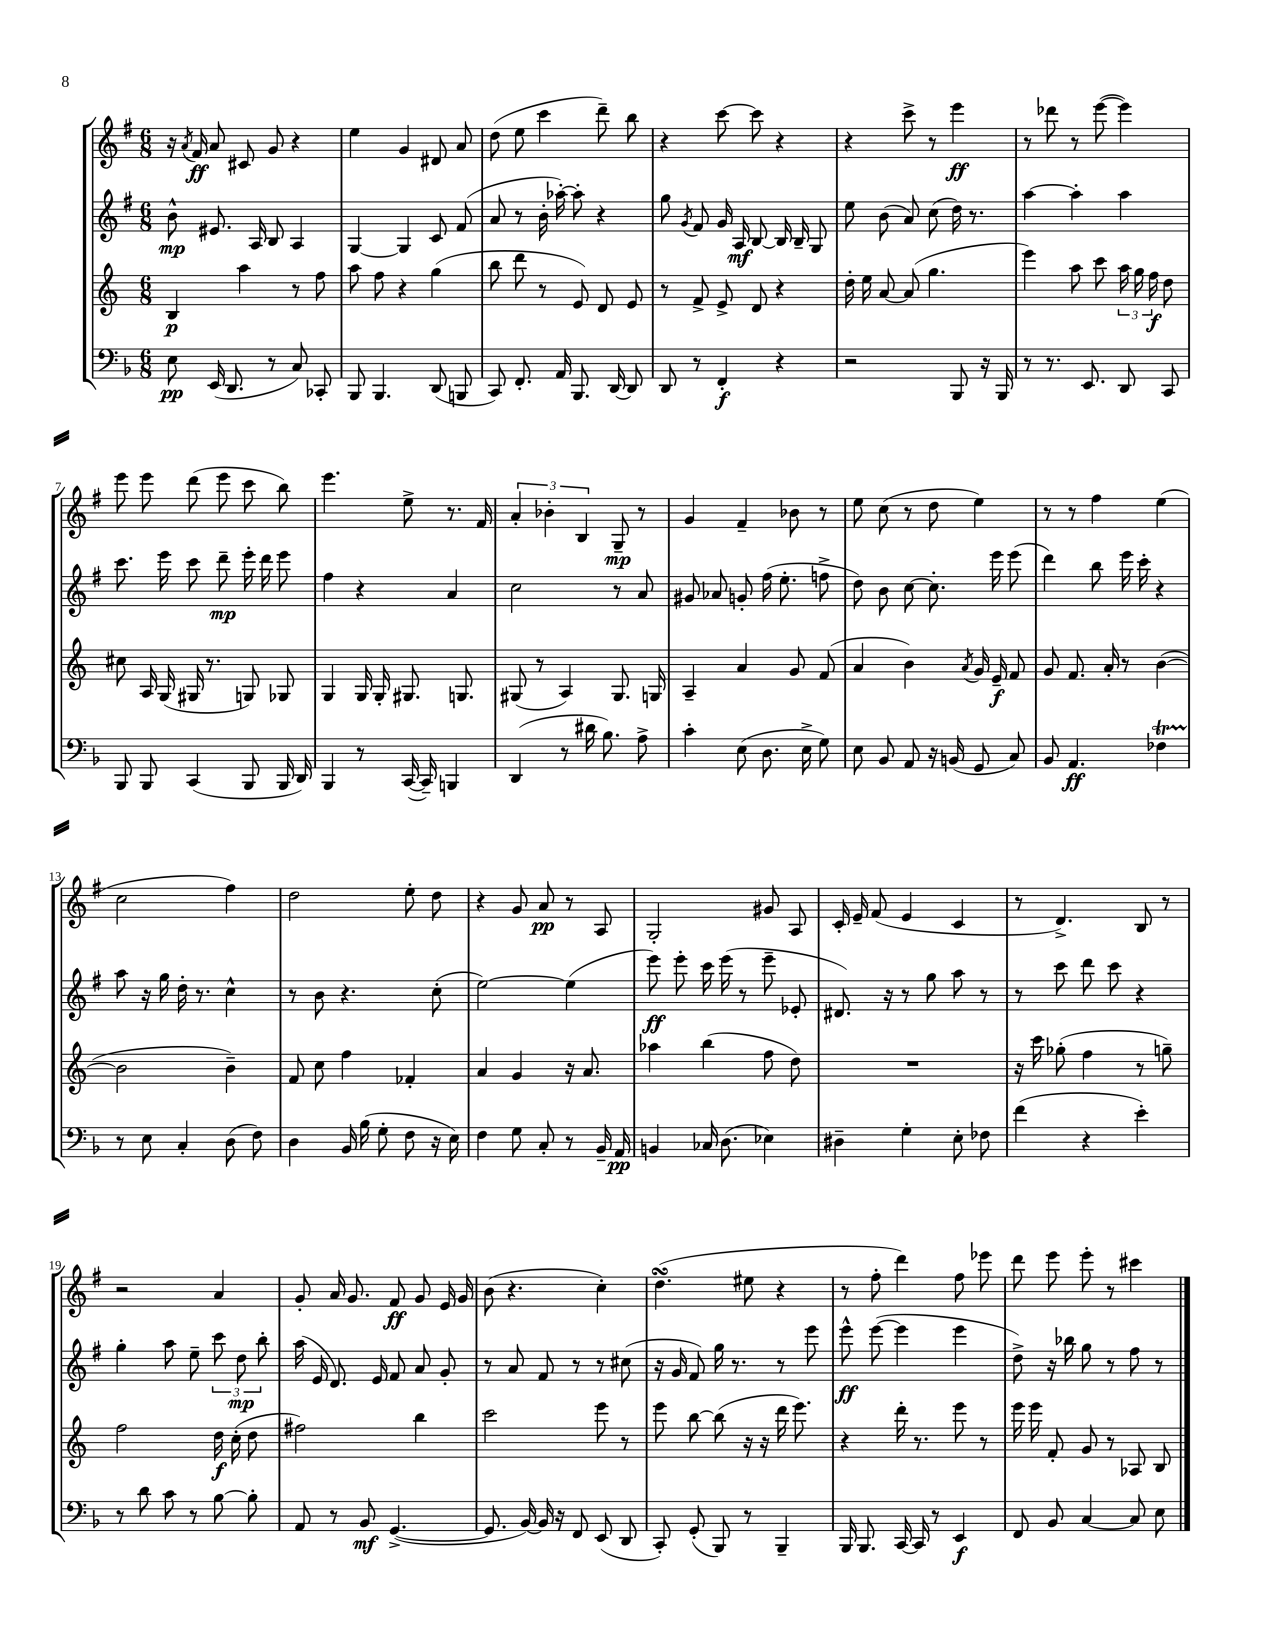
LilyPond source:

<<
\new StaffGroup <<
\new Staff = "s0" {
    \clef treble \key g \major \numericTimeSignature \time 6/8
    \autoBeamOff r16 \acciaccatura { a'8 } fis'16\ff a'8 cis'8 g'8 r4 |
    e''4 g'4 dis'8 a'8 |
    d''8( e''8 c'''4 d'''8--) b''8 |
    r4 c'''8~ c'''8 r4 |
    r4 c'''8-> r8 e'''4\ff |
    r8 des'''8 r8 e'''8~( e'''4) |
    e'''8 e'''8 d'''8( e'''8 c'''8 b''8) |
    e'''4. e''8-> r8. fis'16 |
    \tuplet 3/2 { a'4-. bes'4-. b4 } g8--\mp r8 |
    g'4 fis'4-- bes'8 r8 |
    e''8 c''8( r8 d''8 e''4) |
    r8 r8 fis''4 e''4( |
    c''2 fis''4) |
    d''2 e''8-. d''8 |
    r4 g'8 a'8\pp r8 a8 |
    g2-. gis'8 a8 |
    c'16-. e'16-- fis'8( e'4 c'4 |
    r8 d'4.->) b8 r8 |
    r2 a'4 |
    g'8-. a'16 g'8. fis'8\ff g'8 e'16 g'16 |
    b'8( r4. c''4-.) |
    d''4.\turn( eis''8 r4 |
    r8 fis''8-. d'''4) fis''8 ees'''8 |
    d'''8 e'''8 e'''8-. r8 cis'''4 \bar "|." |
}
\new Staff = "s1" {
    \clef treble \key g \major \numericTimeSignature \time 6/8
    \autoBeamOff b'8-^\mp eis'8. a16 b8 a4 |
    g4~ g4 c'8 fis'8( |
    a'8 r8 b'16-. aes''16~-.) aes''8-. r4 |
    g''8 \acciaccatura { g'8 } fis'8 g'16 a16\mf b8~ b16 b16-- g8 |
    e''8 b'8( a'8) c''8( d''16) r8. |
    a''4~ a''4-. a''4 |
    c'''8. e'''16 c'''8 d'''8--\mp e'''16-. d'''16 e'''8 |
    fis''4 r4 a'4 |
    c''2 r8 a'8 |
    gis'8 aes'8 g'8-. fis''16( e''8.-. f''8-> |
    d''8) b'8 c''8~ c''8.-. e'''16 e'''8( |
    d'''4) b''8 e'''16 c'''16-. r4 |
    a''8 r16 g''16 d''16-. r8. c''4-^ |
    r8 b'8 r4. c''8-.( |
    e''2~) e''4( |
    e'''8\ff) e'''8-. c'''16 e'''16( r8 e'''8-- ees'8-. |
    dis'8.) r16 r8 g''8 a''8 r8 |
    r8 c'''8 d'''8 c'''8 r4 |
    g''4-. a''8 e''8-- \tuplet 3/2 { c'''8 d''8\mp b''8-. } |
    a''16( e'16 d'8.) e'16 fis'8 a'8 g'8-. |
    r8 a'8 fis'8 r8 r8 cis''8( |
    r16 g'16 fis'8) g''16 r8. r8 e'''8 |
    e'''8-^\ff e'''8~( e'''4 e'''4 |
    d''8->) r16 bes''16 g''8 r8 fis''8 r8 \bar "|." |
}
\new Staff = "s2" {
    \clef treble \key c \major \numericTimeSignature \time 6/8
    \autoBeamOff b4\p a''4 r8 f''8 |
    a''8 f''8 r4 g''4( |
    b''8 d'''8 r8 e'8) d'8 e'8 |
    r8 f'8-> e'8-> d'8 r4 |
    d''16-. e''16 a'8~ a'8( g''4. |
    e'''4) a''8 c'''8 \tuplet 3/2 { a''16 g''16 f''16\f } d''8 |
    cis''8 a16 g16( gis16 r8. g8) ges8 |
    g4 g16 g16-. gis8. g8. |
    gis8( r8 a4) gis8. g16 |
    a4-- a'4 g'8 f'8( |
    a'4 b'4) \acciaccatura { a'8 } g'16 e'16--\f f'8 |
    g'8 f'8. a'16-. r8 b'4~( |
    b'2 b'4--) |
    f'8 c''8 f''4 fes'4-. |
    a'4 g'4 r16 a'8. |
    aes''4 b''4( f''8 d''8) |
    R2. |
    r16 c'''16 ges''8-.( f''4 r8 g''8--) |
    f''2 d''16\f c''16-.( d''8 |
    fis''2) b''4 |
    c'''2 e'''8 r8 |
    e'''8 b''8~ b''8( r16 r16 d'''16 e'''8.) |
    r4 d'''16-. r8. e'''8 r8 |
    e'''16 e'''16 f'8-. g'8 r8 aes8 b8 \bar "|." |
}
\new Staff = "s3" {
    \clef bass \key f \major \numericTimeSignature \time 6/8
    \autoBeamOff e8\pp e,16( d,8. r8 c8) ces,8-. |
    bes,,8 bes,,4. d,8( b,,8 |
    c,8) f,8.-. a,16 bes,,8. d,16~ d,8 |
    d,8 r8 f,4-.\f r4 |
    r2 bes,,8 r16 bes,,16 |
    r8 r8. e,8. d,8 c,8 |
    bes,,8 bes,,8 c,4( bes,,8 bes,,16 d,16) |
    bes,,4 r8 c,16~( c,16--) b,,4 |
    d,4( r8 dis'16 bes8.) a8-> |
    c'4-. e8( d8. e16-> g8) |
    e8 bes,8 a,8 r16 b,16( g,8 c8) |
    bes,8 a,4.\ff fes4\startTrillSpan |
    r8\stopTrillSpan e8 c4-. d8( f8) |
    d4 bes,16 bes16( g8-. f8 r16 e16) |
    f4 g8 c8-. r8 bes,16-- a,16\pp |
    b,4 ces16 d8.( ees4) |
    dis4-- g4-. e8-. fes8 |
    f'4( r4 e'4-.) |
    r8 d'8 c'8 r8 bes8~ bes8-. |
    a,8 r8 bes,8\mf g,4.~->( |
    g,8. bes,16~) bes,16 r16 f,8 e,8( d,8 |
    c,8-.) g,8-.( bes,,8) r8 bes,,4-- |
    bes,,16 bes,,8. c,16~ c,16 r8 e,4\f |
    f,8 bes,8 c4~ c8 e8 \bar "|." |
}
>>
>>
